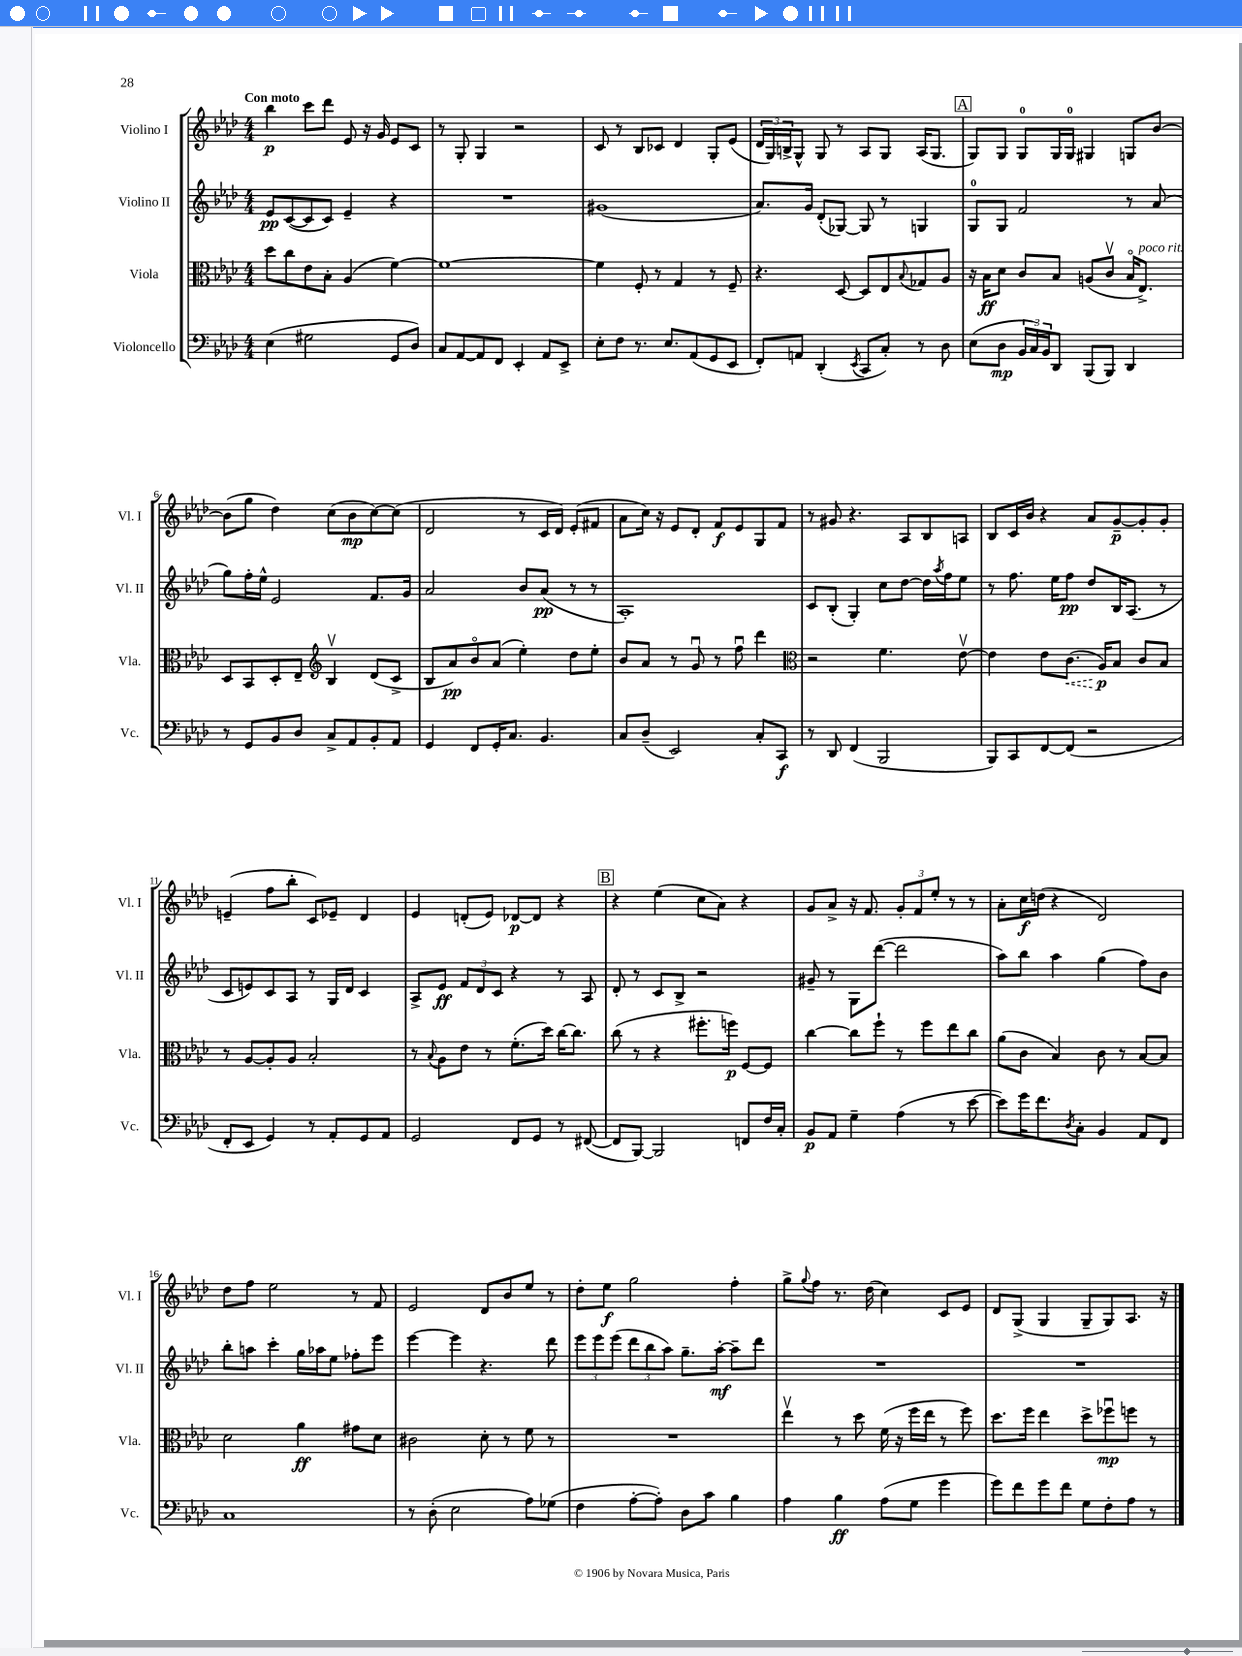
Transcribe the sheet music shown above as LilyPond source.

<<
\new StaffGroup <<
\new Staff = "s0" \with { instrumentName = "Violino I" shortInstrumentName = "Vl. I" } {
    \clef treble \key aes \major \numericTimeSignature \time 4/4 \tempo "Con moto"
    bes''4\p c'''8 des'''8 ees'8 r16 g'16 ees'8 c'8 |
    r8 g8-. g4 r2 |
    c'8 r8 bes8 ces'8 des'4 g8-. ees'8( |
    \tuplet 3/2 { des'16 g16) b16-> } g8-^ g8 r8 aes8 g8 aes16( g8. |
    \mark \markup { \box "A" } g8) g8 g8-0 g16 g16-0 gis4 g8 bes'8~ |
    bes'8( g''8 des''4) c''8( bes'8\mp c''8~) c''8( |
    des'2 r8 c'16 des'16) ees'8-.( fis'8 |
    aes'8 c''16) r16 ees'8 des'8-. f'8\f ees'8 g8 f'8 |
    r8 gis'8 r4. aes8 bes8 a8 |
    bes8 c'16 bes'16 r4 aes'8 g'8~--\p g'8-. g'8-. |
    e'4--( f''8 bes''8-. c'8) ees'8-- des'4 |
    ees'4 d'8-.( ees'8) des'8~\p des'8 r4 |
    \mark \markup { \box "B" } r4 ees''4( c''8 aes'8) r4 |
    g'8 aes'8-> r16 f'8. \tuplet 3/2 { g'8-. f'8 ees''8-. } r8 r8 |
    aes'8-. c''16\f d''16( r4 des'2) |
    des''8 f''8 ees''2 r8 f'8 |
    ees'2 des'8 bes'8 ees''8 r8 |
    des''8-. ees''8\f g''2 f''4-. |
    g''8-> \appoggiatura { g''8 } f''8 r8. des''16( c''4) c'8 ees'8 |
    des'8 g8->( g4 g8-- g8) aes8. r16 \bar "|." |
}
\new Staff = "s1" \with { instrumentName = "Violino II" shortInstrumentName = "Vl. II" } {
    \clef treble \key aes \major \numericTimeSignature \time 4/4
    ees'8\pp c'8~( c'8 c'8) ees'4-- r4 |
    R1 |
    gis'1( |
    aes'8.) g'16 des'8-.( ges8~) ges8 r8 g4 |
    \mark \markup { \box "A" } g8-0 g8 f'2 r8 aes'8( |
    g''8) f''16-. ees''16-^ ees'2 f'8. g'16 |
    aes'2 bes'8 aes'8\pp( r8 r8 |
    aes1-.) |
    c'8 bes8-.( g4-.) c''8 des''8~ des''16 \acciaccatura { aes''8 } f''16 ees''8 |
    r8 f''8. ees''16 f''8\pp des''8 bes16 aes8.( r8 |
    c'8 e'8) c'8 aes8 r8 g16 des'16 c'4 |
    aes8-> ees'8\ff \tuplet 3/2 { f'8 des'8 c'8 } r4 r8 aes8 |
    \mark \markup { \box "B" } des'8-. r8 c'8 bes8-> r2 |
    gis'8-- r8 g8 des'''8~( des'''2 |
    aes''8) bes''8 aes''4 g''4( f''8) bes'8 |
    bes''8-. a''8 c'''4-. g''16 aes''16 ees''8 fes''8-. ees'''8 |
    ees'''4~ ees'''4 r4. des'''8 |
    \tuplet 3/2 { ees'''8 ees'''8 ees'''8( } \tuplet 3/2 { des'''8 bes''8 aes''8) } g''8.-- aes''16~-.\mf aes''8-- des'''8 |
    R1 |
    R1 \bar "|." |
}
\new Staff = "s2" \with { instrumentName = "Viola" shortInstrumentName = "Vla." } {
    \clef alto \key aes \major \numericTimeSignature \time 4/4
    des''8 c''8 ees'8 bes8-. aes4( f'4~) |
    f'1~ |
    f'4 f8-. r8 g4 r8 f8-- |
    r4. des8~ des8 ees8 \appoggiatura { bes8 } ges8 aes8 |
    \mark \markup { \box "A" } r16 bes16\ff des'8 c'8 bes8 a8( c'8\upbow bes16\flageolet ees8.->^\markup { \italic "poco rit." }) |
    des8 bes,8 des8-. ees8-- \clef treble bes4\upbow des'8( c'8-> |
    bes8 aes'8\pp) bes'8\flageolet aes'8( ees''4-.) des''8 ees''8-. |
    bes'8 aes'8 r8 g'8\downbow r8 f''8\downbow des'''4 |
    \clef alto r2 f'4. ees'8~\upbow |
    ees'4 ees'8 \once \override Hairpin.style = #'dashed-line c'8.\<( aes16\p\!) bes8 c'8 bes8 |
    r8 aes8~ aes8-. aes8 bes2-. |
    r8 \appoggiatura { bes8 } aes8 ees'8 r8 f'8.-.( des''16) c''16~ c''8. |
    \mark \markup { \box "B" } c''8( r8 r4 fis''8.-. f''16\p) f8~ f8 |
    c''4~ c''8 f''8-! r8 f''8 ees''8 c''8 |
    aes'8( c'8 bes4) c'8 r8 bes8~ bes8 |
    des'2 aes'4\ff gis'8 des'8 |
    cis'2 des'8-. r8 f'8 r8 |
    R1 |
    ees''4\upbow r8 des''8 f'16( r16 f''16 ees''16 r8 f''8) |
    des''8. f''16 ees''4 des''8-> fes''8\downbow\mp f''8 r8 \bar "|." |
}
\new Staff = "s3" \with { instrumentName = "Violoncello" shortInstrumentName = "Vc." } {
    \clef bass \key aes \major \numericTimeSignature \time 4/4
    ees4( gis2 g,8 des8) |
    c8 aes,8~ aes,8 f,8 ees,4-. aes,8 ees,8-> |
    ees8-. f8 r8. ees8. aes,8( g,8 ees,8 |
    f,8-.) a,8 des,4-.( \acciaccatura { ees,8 } c,8 c8-.) r8 des8 |
    \mark \markup { \box "A" } ees8( des8\mp \tuplet 3/2 { bes,16 c16) bes,16 } des,8 bes,,8( bes,,8) des,4 |
    r8 g,8 bes,8 des8 c8-> aes,8 bes,8-. aes,8 |
    g,4 f,8 g,16-. c8. bes,4. |
    c8 des8--( ees,2) c8-. c,8\f |
    r8 des,8 f,4( bes,,2 |
    bes,,8) c,8 f,8~ f,8( r2 |
    f,8-. ees,8 g,4) r8 aes,8-. g,8 aes,8 |
    g,2 f,8 g,8 r8 fis,8~( |
    \mark \markup { \box "B" } fis,8 bes,,8~) bes,,2 f,8 f16 c16-. |
    bes,8\p aes,8 g4-- aes4( r8 ees'8~ |
    ees'8) g'16 f'8. \acciaccatura { des8 } c8-. bes,4 aes,8 f,8 |
    c1 |
    r8 des8-.( ees2 aes8) ges8( |
    f4 aes8~-. aes8-.) des8 c'8 bes4 |
    aes4 bes4\ff aes8( g8 g'4 |
    g'8) f'8 g'8 f'8 g8 f8-. aes8 r8 \bar "|." |
}
>>
>>
